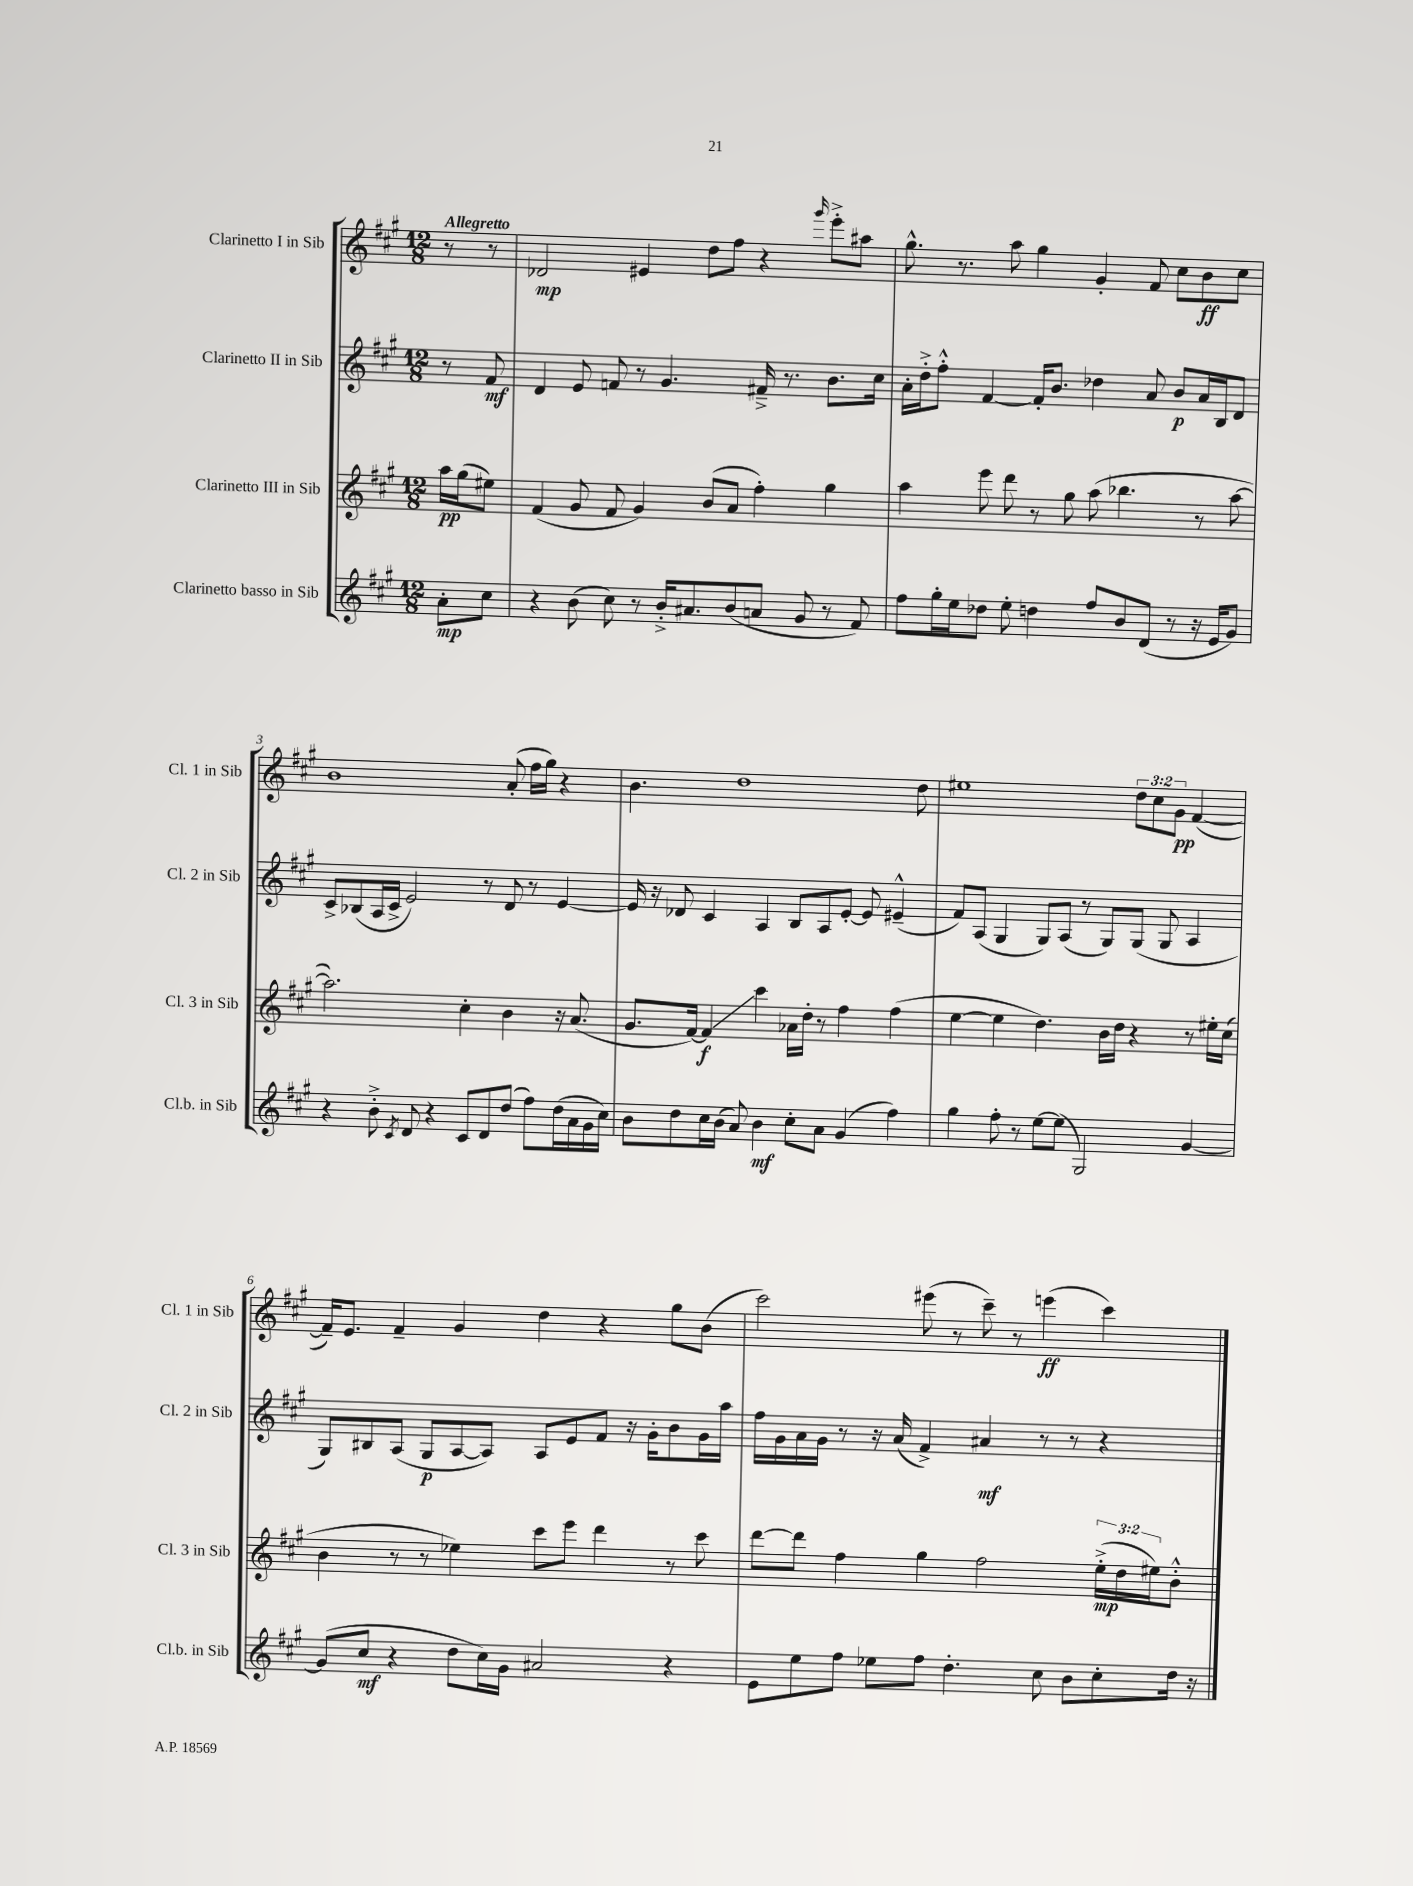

**kern	**kern	**kern	**kern
*staff4	*staff3	*staff2	*staff1
*clefG2	*clefG2	*clefG2	*clefG2
*k[f#c#g#]	*k[f#c#g#]	*k[f#c#g#]	*k[f#c#g#]
*M12/8	*M12/8	*M12/8	*M12/8
8a'	16aa	8r	8r
.	(16gg#	.	.
8cc#	8ee#)	8f#	8r
=	=	=	=
4r	(4f#	4d	2d-
(8b	8g#	8e	.
8cc#)	8f#	8f	.
8r	4g#)	8r	4e#
16b'^	.	4.g#	.
8.a#	.	.	.
.	(8b	.	8dd
(8b	8a	.	8ff#
8a	4ff#')	16f#~^	4r
.	.	8.r	.
8g#	.	.	.
.	.	.	16qqggg#
8r	4gg#	8.b	8eee'^
8f#)	.	.	8aa#
.	.	16cc#	.
=	=	=	=
8ff#	4aa	16a'	8.gg#^^
.	.	16dd'^	.
16gg#'	.	8ff#'^^	.
16ee	.	.	8.r
8dd-	8eee	[4f#	.
8ee'	8ddd	.	8aa
4dd	8r	16f#']	4gg#
.	.	8.b	.
.	8gg#	.	.
8ff#	(8aa	4dd-	4g#'
8b	4.bb-	.	.
(8d	.	8a	8f#
8r	.	8b	8cc#
16r	8r	16a	8b
16e	.	16B	.
8g#)	[8aa	8d	8cc#
=	=	=	=
4r	2.aa])	8c#^	1b
.	.	(8B-	.
8b'^	.	16A	.
.	.	16c#^	.
8qc#	.	.	.
8d	.	2e)	.
4r	.	.	.
8c#	4cc#'	.	.
8d	.	8r	.
(8dd	4b	8d	(8a'
8ff#)	.	8r	16ff#
.	.	.	16gg#)
(16dd	16r	[4e	4r
16a	(8.a	.	.
16g#	.	.	.
16cc#)	.	.	.
=	=	=	=
8b	8.g#	16e]	4.b
.	.	16r	.
8dd	.	8d-	.
.	[16f#)	.	.
16cc#	4f#]	4c#	.
(16b	.	.	.
8a)	.	.	1dd
4b	4ccc#	4A	.
8cc#'	16a-	8B	.
.	16dd'	.	.
8a	8r	8A	.
(4g#	4ff#	[8e'	.
.	.	8e]	.
4ff#)	(4ff#	(4e#~^^	.
.	.	.	8dd
=	=	=	=
4gg#	[4ee	8f#)	1ee#
.	.	(8A	.
8ff#'	4ee]	4G#	.
8r	.	.	.
[8ee	4.dd)	8G#)	.
(8ee]	.	(8A	.
2G#)	.	8r	.
.	16b	8G#)	.
.	16dd	.	.
.	4r	(8G#	12dd
.	.	.	12cc#
.	.	8G#	.
.	.	.	12g#
[4g#	8r	4A	([4f#
.	16ee#'	.	.
.	(16cc#	.	.
=	=	=	=
(8g#]	4b	8G#)	16f#~])
.	.	.	8.e
8cc#	.	8B#	.
4r	8r	(8A	4f#~
.	8r	8G#	.
8dd	4ee-)	[8A	4g#
16cc#)	.	8A])	.
16g#	.	.	.
2a#	8ccc#	8A	4dd
.	8eee	8e	.
.	4ddd	8f#	4r
.	.	16r	.
.	.	16g#'	.
4r	8r	8b	8gg#
.	8ccc#	16g#	(8b
.	.	16aa	.
=	=	=	=
8e	[8ddd	16ff#	2ccc#)
.	.	16g#	.
8ee	8ddd]	16a	.
.	.	16g#	.
8ff#	4ff#	8r	.
8ee-	.	16r	.
.	.	(16a	.
8ff#	4gg#	4f#^)	(8eee#
4.dd'	.	.	8r
.	2ff#	4a#	8ccc#~)
.	.	.	8r
8cc#	.	8r	(4eee
8b	.	8r	.
8cc#'	(24ee'^	4r	4ccc#)
.	24dd	.	.
.	24ee#)	.	.
16dd	8b'^^	.	.
16r	.	.	.
==	==	==	==
*-	*-	*-	*-
